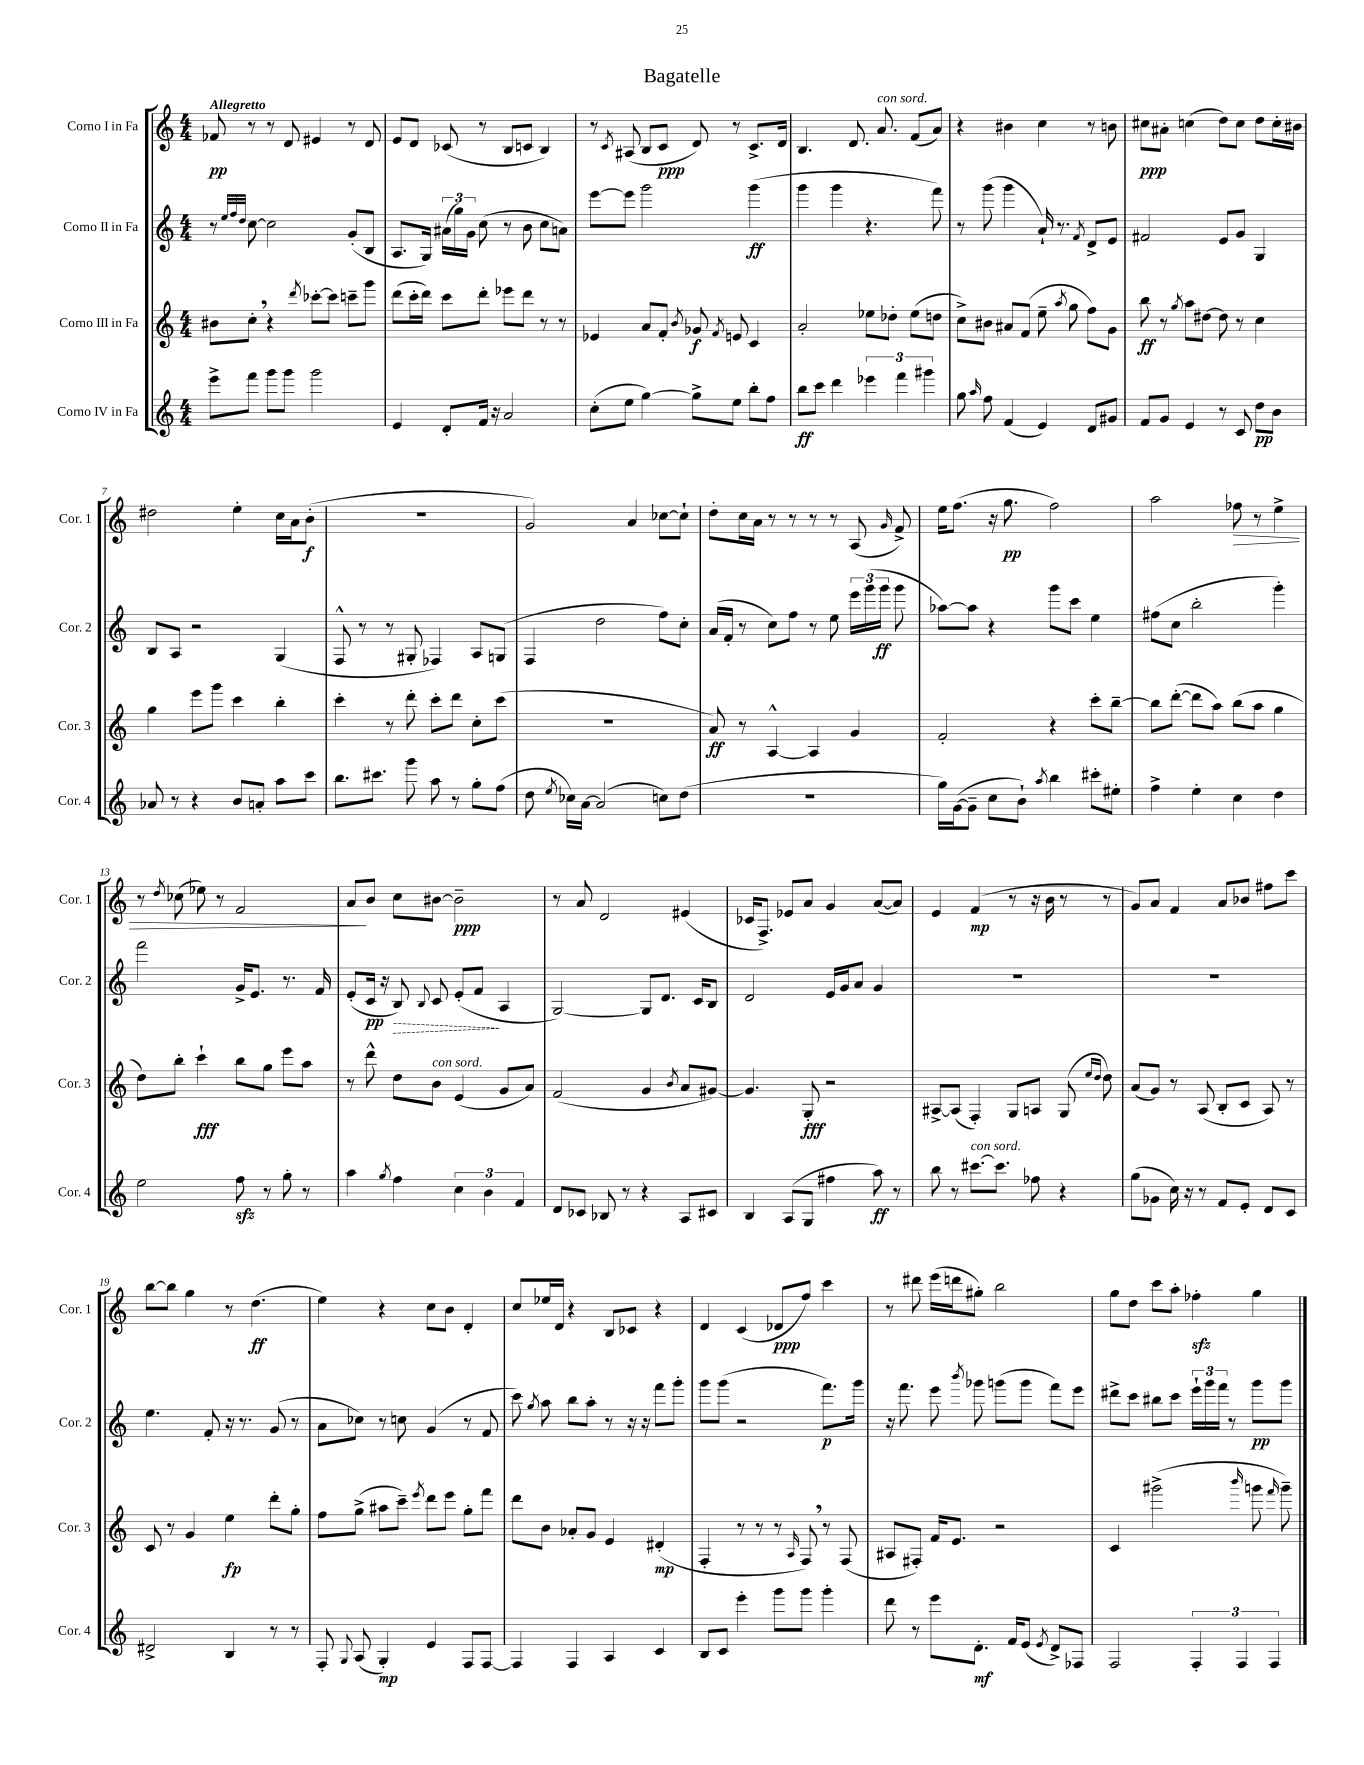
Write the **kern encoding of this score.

**kern	**kern	**kern	**kern
*staff4	*staff3	*staff2	*staff1
*clefG2	*clefG2	*clefG2	*clefG2
*k[]	*k[]	*k[]	*k[]
*M4/4	*M4/4	*M4/4	*M4/4
8eee^\L	8b#\L	8r	8f-/
.	.	32qqee/LLL	.
.	.	32qqff/	.
.	.	32qqdd/JJJ	.
8fff\J	8cc'\J	[8cc\	8r
8ggg\L	4r	2cc\]	8r
8ggg\J	.	.	8d/
.	8qddd/	.	.
2ggg\	[8ccc-'\L	.	4e#/
.	8ccc-\]J	.	.
.	8ccc~\L	(8g'/L	8r
.	8ggg\J	8B/J	8d/
=	=	=	=
4e/	(8ddd\L	8.A/L	8e/L
.	16ccc'\L	.	8d/J
.	16ddd\JJ)	16G/Jk)	.
8d'/L	8ccc\L	(24a#\LL	(8c-/
.	.	24gg\)	.
.	.	24g\JJ	.
16f/Jk	8ddd'\J	(8cc\	8r
16r	.	.	.
2a/	8eee-\L	8r	8B/L
.	8ddd\J	8b\	8c/J
.	8r	8cc\L	4B/)
.	8r	8a\J)	.
=	=	=	=
(8cc'\L	4e-/	[8eee\L	8r
.	.	.	8qc/
8ee\J	.	8eee\]J	(8A#/
[4gg\)	8a/L	2ggg\	8B/L
.	8f'/J	.	8c/J
.	8qb/	.	.
8gg^\]L	8g-/	.	8d/)
.	8qf/	.	.
8ee\J	8e/	.	8r
8bb'\L	4c/	(4ggg\	8.c^/L
8ff\J	.	.	.
.	.	.	16d/Jk
=	=	=	=
8bb\L	2a'/	4ggg\	4.B/
8ccc\J	.	.	.
4ddd\	.	4ggg\	.
.	.	.	8.d/
6eee-\	8ee-\L	4.r	.
.	.	.	8.a/
.	8dd-'\J	.	.
6fff\	.	.	.
.	(8ee-\L	.	(8f/L
6ggg#\	.	.	.
.	8dd\J	8fff\)	8a/J)
=	=	=	=
8gg\	8cc^\L)	8r	4r
16qqaa/	.	.	.
8ff\	8b#\J	(8ggg\	.
(4f/	8a#/L	4ggg\	4b#\
.	(8f/J	.	.
4e/)	8ee~\	16a`/)	4cc\
.	.	8.r	.
.	8qaa/	.	.
.	8gg\	.	.
.	.	8qf/	.
8d/L	8ff\L)	8d^/L	8r
8g#/J	8g\J	8e/J	8b\
=	=	=	=
8f/L	8bb\	2f#/	8cc#\L
8g/J	8r	.	8a#'\J
.	8qgg/	.	.
4e/	8aa\L	.	(4cc\
.	[8dd#\J	.	.
8r	8dd#\]	8e/L	8dd\L)
8c/	8r	8g/J	8cc\J
8dd\L	4cc\	4G/	8dd\L
8b\J	.	.	16cc'\L
.	.	.	16b#\JJ
=	=	=	=
8a-/	4gg\	8B/L	2dd#\
8r	.	8A/J	.
4r	8eee\L	2r	.
.	8ggg\J	.	.
8b/L	4ccc\	.	4ee'\
8a'/J	.	.	.
8aa\L	4bb'\	(4G/	16cc\LL
.	.	.	16a\J
8ccc\J	.	.	(8b'\J
=	=	=	=
8.bb\L	4ccc'\	8F^^/	1r
.	.	8r	.
8.ccc#\J	.	.	.
.	8r	8r	.
8ggg\	8ddd'\	8G#'/	.
8aa\	8ccc'\L	4F-/)	.
8r	8ddd\J	.	.
8gg'\L	8cc'\L	8A/L	.
(8ff\J	(8ccc\J	(8G/J	.
=	=	=	=
8dd\	1r	4F/	2g/)
8qee/	.	.	.
16cc-\LL)	.	.	.
[16a\JJ	.	.	.
(2a/]	.	2dd\	.
.	.	.	4a/
8cc\L)	.	8ff\L)	[8cc-\L
(8dd\J	.	8cc'\J	8cc-`\]J
=	=	=	=
1r	8a/)	(16a/LL	8dd'\L
.	.	16f'/JJ	.
.	8r	8r	16cc\L
.	.	.	16a\JJ
.	[4A^^/	8cc\L)	8r
.	.	8ff\J	8r
.	4A/]	8r	8r
.	.	8ee\	8r
.	4g/	24eee\LL	(8A/
.	.	(24ggg\	.
.	.	24ggg\JJ	.
.	.	.	16qqg/
.	.	8ggg\	8f^/)
=	=	=	=
16gg\LL)	2f'/	[8aa-\L)	16ee\LK
([16g\J	.	.	(8.ff\J
8g~\]J	.	8aa-\]J	.
8cc\L	.	4r	16r
.	.	.	8.gg\
8b`\J)	.	.	.
8qaa/	.	.	.
4bb\	4r	8ggg\L	2ff\)
.	.	8ccc\J	.
8ccc#'\L	8ccc'\L	4ee\	.
8ee#'\J	[8bb~\J	.	.
=	=	=	=
4ff^\	8bb\]L	(8ff#\L	2aa\
.	([8ddd'\J	8cc\J	.
4ee'\	8ddd\]L	2bb'\	.
.	8aa\J)	.	.
4cc\	(8bb\L	.	8ff-\
.	8aa\J	.	8r
4dd\	4gg\	4ggg'\)	4ee^\
=	=	=	=
2ee\	8dd\L)	2fff\	8r
.	.	.	8qdd/
.	8bb'\J	.	(8cc-\
.	4ccc`\	.	8ee-\)
.	.	.	8r
8ff\	8bb\L	16g^/LK	2f/
.	.	8.e/J	.
8r	8gg\J	.	.
8gg'\	8eee\L	8.r	.
8r	8aa\J	.	.
.	.	16f/	.
=	=	=	=
4aa\	8r	(8e'/L	8a/L
.	8ddd^^\	16c/Jk	8b/J
.	.	16r	.
8qgg/	.	.	.
4ff\	8dd\L	8B/)	8cc\L
.	.	8qqB/	.
.	8b\J	8c/	[8b#\J
6cc\	(4e/	(8e'/L	2b#~\]
.	.	8f/J	.
6b\	.	.	.
.	8g/L	4A/	.
6f/	.	.	.
.	8a/J)	.	.
=	=	=	=
8d/L	(2f/	[2G/)	8r
8c-/J	.	.	8a/
8B-/	.	.	2d/
8r	.	.	.
4r	4g/	8G/]L	.
.	.	8.d/J	.
.	8qb/	.	.
8A/L	8a/L	.	(4e#/
.	.	16c/LK	.
8c#/J	[8g#/J)	8B/J	.
=	=	=	=
4B/	4.g#/]	2d/	16c-/LK
.	.	.	8.F^/J)
(8A/L	.	.	8e-/L
8G/J	8G'/	.	8a/J
4ff#\	2r	16e/LL	4g/
.	.	16g/J	.
.	.	8a/J	.
8aa\)	.	4g/	([8a/L
8r	.	.	8a/]J)
=	=	=	=
8bb\	[8A#^/L	1r	4e/
8r	(8A#/]J	.	.
[8.ccc#\L	4F'/)	.	(4f/
8.ccc#\]J	.	.	.
.	8G/L	.	8r
8ff-\	8A/J	.	16r
.	.	.	16b\
4r	(8G/	.	8r
.	16qqee/LL	.	.
.	16qqdd/JJ	.	.
.	8dd\)	.	8r
=	=	=	=
(8gg\L	(8a/L	1r	8g/L)
8g-\J	8g/J)	.	8a/J
16cc\)	8r	.	4f/
16r	.	.	.
8r	(8A/	.	.
8f/L	8B'/L	.	8a/L
8e'/J	8c/J	.	8b-/J
8d/L	8A/)	.	8ff#\L
8c/J	8r	.	8ccc\J
=	=	=	=
2d#^/	8c/	4.ee\	[8bb\L
.	8r	.	8bb\]J
.	4g/	.	4gg\
.	.	8f'/	.
4B/	4ee\	16r	8r
.	.	8.r	.
.	.	.	(4.dd\
8r	8ddd'\L	(8g/	.
8r	8gg'\J	8r	.
=	=	=	=
8F'/	8ff\L	8a\L	4ee\)
8qqG/	.	.	.
(8A/	(8gg^\J	8cc-\J)	.
4G'/)	8aa#\L	8r	4r
.	8ccc~\J)	8cc\	.
.	8qeee/	.	.
4e/	8ddd\L	(4g/	8cc\L
.	8eee\J	.	8b\J
8F/L	8gg'\L	8r	4d'/
[8F/J	8fff\J	8f/	.
=	=	=	=
4F/]	8ddd\L	8ccc\)	8cc/L
.	.	8qgg/	.
.	8b\J	8aa\	16ee-/L
.	.	.	16d/JJ
4F/	8a-'/L	8bb\L	4r
.	8g/J	8aa'\J	.
4A/	4e/	8r	8B/L
.	.	16r	8c-/J
.	.	16r	.
4c/	(4d#'/	8fff\L	4r
.	.	8ggg'\J	.
=	=	=	=
8B/L	4F'/	8ggg\L	4d/
8c/J	.	(8ggg\J	.
4eee'\	8r	2r	(4c/
.	8r	.	.
8ggg\L	8r	.	8d-/L
.	16qqA/	.	.
8ggg\J	8F/)	.	8ff/J)
4ggg'\	8r	8.fff\L)	4ccc\
.	(8F/	.	.
.	.	16ggg\Jk	.
=	=	=	=
8ddd\	8A#/L	16r	8r
.	.	8.fff\	.
8r	8F#'/J)	.	8ddd#\
8eee\L	16f/LK	8eee\	(16eee\LL
.	8.e/J	.	16ddd\J
.	.	8qbbb/	.
8.d'\J	.	8ggg-\	8gg#'\J)
.	2r	(8ggg\L	2bb\
16f/LK	.	.	.
(8e/J	.	8ggg\J	.
8qe/	.	.	.
8d^/L)	.	8fff\L)	.
8F-/J	.	8eee\J	.
=	=	=	=
2F/	4c/	8ddd#^\L	8gg\L
.	.	8ccc\J	8dd\J
.	(2ggg#^\	8bb#\L	8ccc\L
.	.	8ccc\J	8aa'\J
6F'/	.	24eee`\LL	4ff-'\
.	.	24ggg\	.
.	.	24fff\JJ	.
.	.	8r	.
6F/	.	.	.
.	16qqbbb/	.	.
.	8ggg\	8ggg\L	4gg\
6F/	.	.	.
.	16qqfff/	.	.
.	8ggg~\)	8ggg\J	.
==	==	==	==
*-	*-	*-	*-
